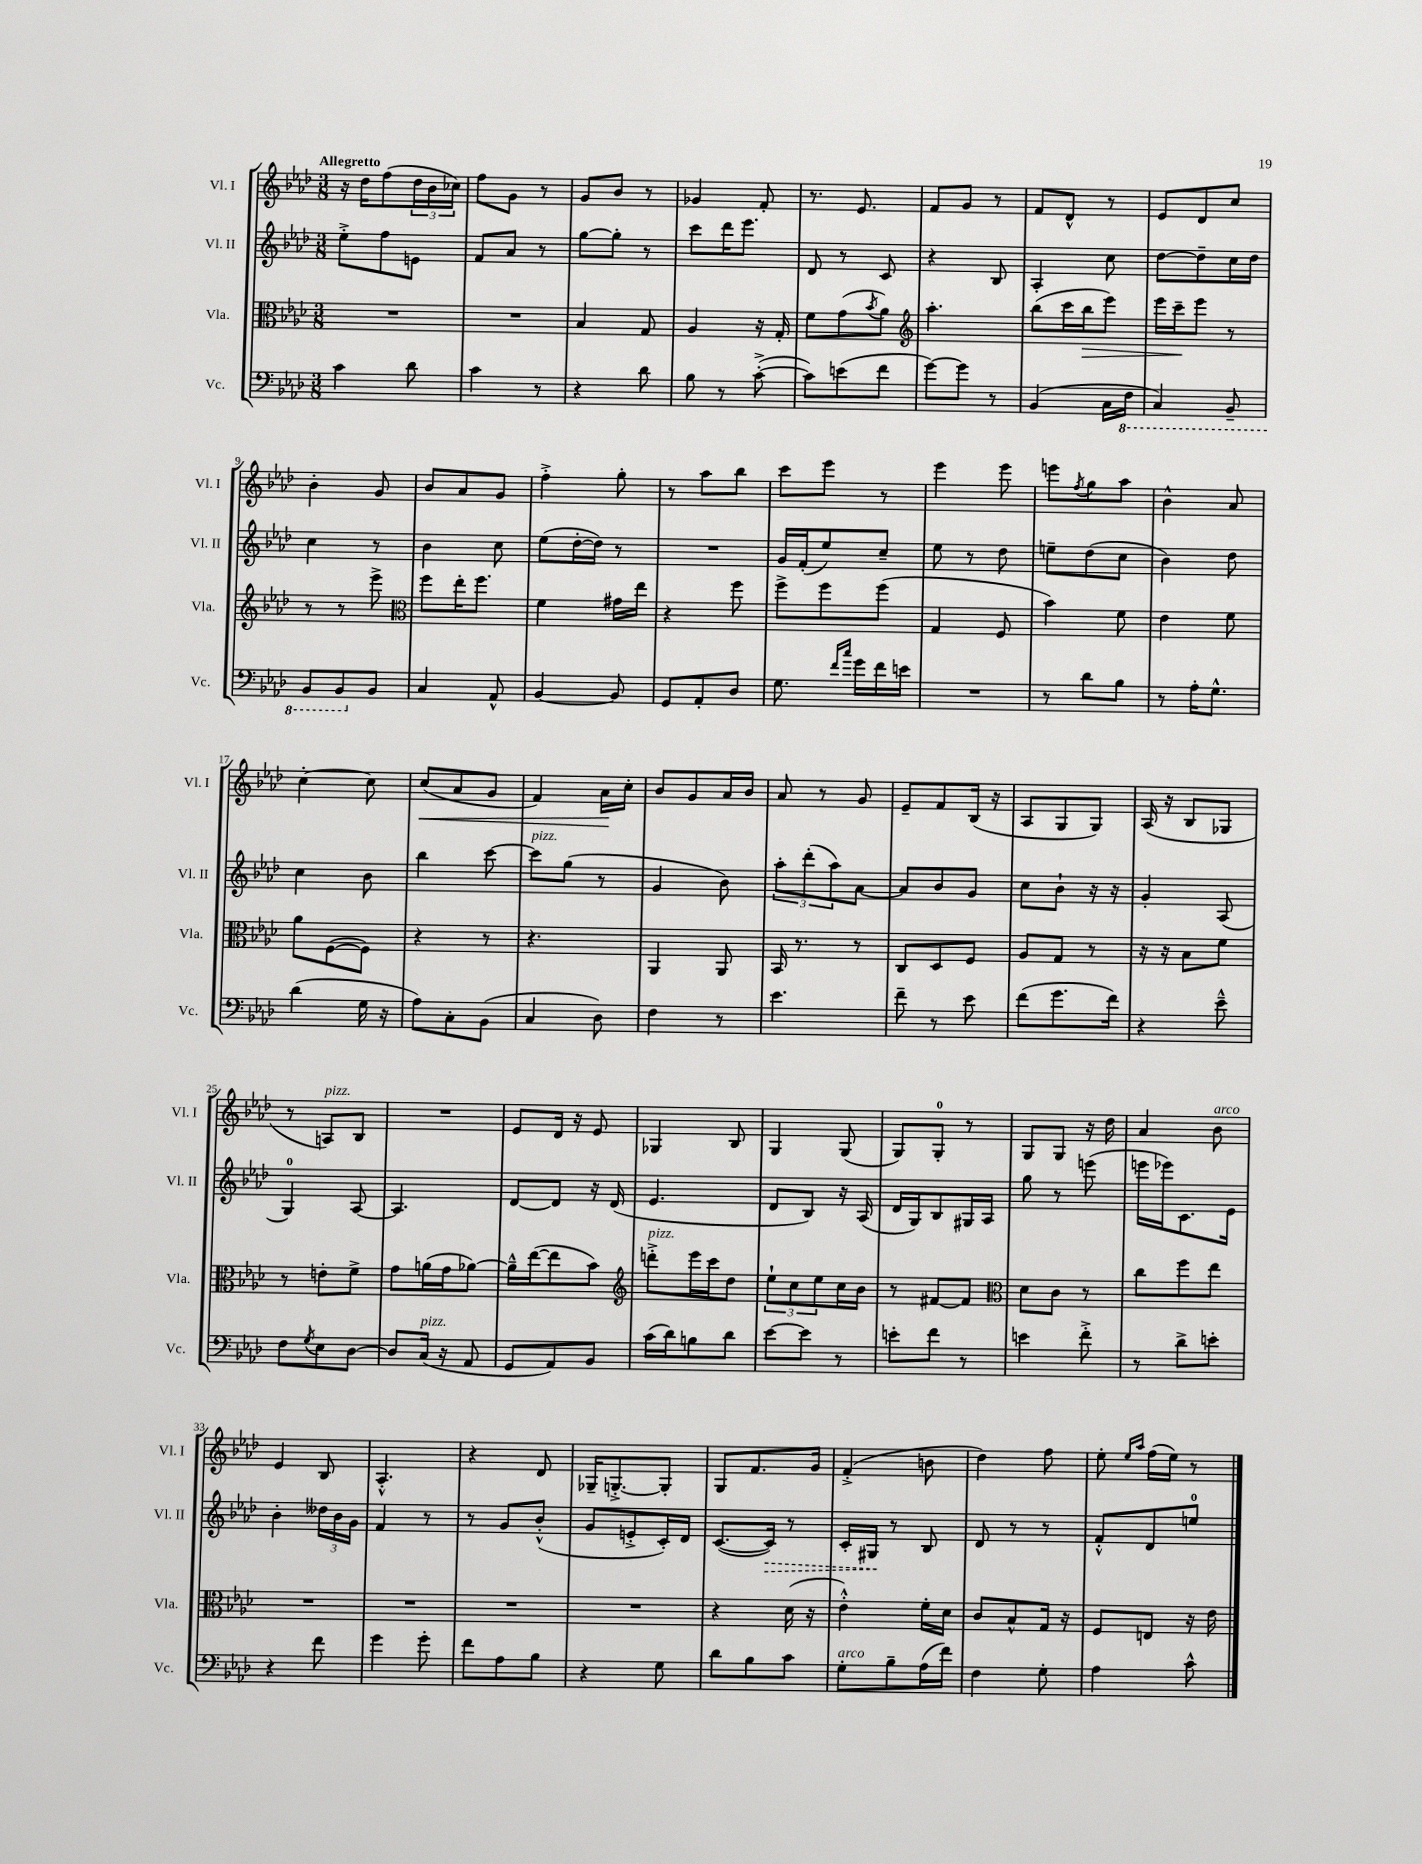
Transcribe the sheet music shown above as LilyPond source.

<<
\new StaffGroup <<
\new Staff = "s0" \with { instrumentName = "Vl. I" shortInstrumentName = "Vl. I" } {
    \clef treble \key aes \major \numericTimeSignature \time 3/8 \tempo "Allegretto"
    r16 des''16 f''8( \tuplet 3/2 { des''16 bes'16 ces''16) } |
    f''8 g'8 r8 |
    g'8 bes'8 r8 |
    ges'4 f'8-. |
    r8. ees'8. |
    f'8 g'8 r8 |
    f'8 des'8-^ r8 |
    ees'8 des'8 c''8 |
    bes'4-. g'8 |
    bes'8 aes'8 g'8 |
    f''4-.-> g''8-. |
    r8 aes''8 bes''8 |
    c'''8 ees'''8 r8 |
    ees'''4 ees'''8 |
    e'''8 \acciaccatura { f''8 } g''8 aes''8 |
    bes'4-^ aes'8 |
    c''4~-. c''8 |
    c''8\<( aes'8 g'8 |
    f'4) aes'16\! c''16-. |
    bes'8 g'8 aes'16 bes'16 |
    aes'8 r8 g'8 |
    ees'8-- f'8 bes16( r16 |
    aes8 g8 g8) |
    aes16( r16 bes8 ges8 |
    r8 a8^\markup { \italic "pizz." }) bes8 |
    R4. |
    ees'8 des'16 r16 ees'8 |
    ges4 bes8 |
    g4 g8( |
    g8) g8-0-. r8 |
    g8 g8 r16 des''16 |
    aes'4 bes'8^\markup { \italic "arco" } |
    ees'4 bes8 |
    aes4.-.-^ |
    r4 des'8 |
    ges16-- g8.~-.-> g8-. |
    g8 f'8. g'16 |
    f'4-.->( b'8 |
    des''4) f''8 |
    ees''8-. \grace { ees''16 aes''16 } f''16( ees''16) r8 \bar "|." |
}
\new Staff = "s1" \with { instrumentName = "Vl. II" shortInstrumentName = "Vl. II" } {
    \clef treble \key aes \major \numericTimeSignature \time 3/8
    ees''8-.-> f''8 e'8 |
    f'8 aes'8 r8 |
    g''8~ g''8-. r8 |
    c'''8 des'''16 ees'''8. |
    des'8 r8 c'8 |
    r4 bes8 |
    aes4-. c''8 |
    des''8~ des''8-- c''16 des''16 |
    c''4 r8 |
    bes'4 c''8 |
    ees''8( des''16~-. des''16) r8 |
    R4. |
    g'16 f'16-.( ees''8) c''8-- |
    ees''8 r8 des''8 |
    e''8-- des''8( c''8 |
    bes'4) des''8 |
    c''4 bes'8 |
    bes''4 c'''8~ |
    c'''8^\markup { \italic "pizz." } g''8( r8 |
    g'4 bes'8) |
    \tuplet 3/2 { aes''8-. des'''8-.( aes''8) } aes'8~ |
    aes'8 bes'8 g'8 |
    c''8 bes'8-! r16 r16 |
    g'4-. aes8( |
    g4-0) aes8~ |
    aes4. |
    des'8~ des'8 r16 des'16( |
    ees'4. |
    des'8 bes8) r16 aes16( |
    des'16 g16) bes8 gis16 aes16 |
    g''8 r8 e'''8( |
    e'''16 ees'''16) c'8. ees'16 |
    bes'4-. \tuplet 3/2 { deses''16 bes'16 g'16 } |
    f'4 r8 |
    r8 g'8 bes'8-.-^( |
    g'8 e'8-.-> c'16-.) des'16 |
    c'8.~( \once \override Hairpin.style = #'dashed-line c'16\>) r8 |
    c'16-. gis16\! r8 bes8 |
    des'8 r8 r8 |
    f'8-.-^ des'8 e''8-0 \bar "|." |
}
\new Staff = "s2" \with { instrumentName = "Vla." shortInstrumentName = "Vla." } {
    \clef alto \key aes \major \numericTimeSignature \time 3/8
    R4. |
    R4. |
    bes4 g8 |
    aes4 r16 g16-. |
    f'8 g'8( \acciaccatura { bes'8 } aes'8) |
    \clef treble aes''4.-. |
    bes''8( c'''16 bes''16\> ees'''8) |
    ees'''16 c'''16--\! ees'''8 r8 |
    r8 r8 ees'''8-> |
    \clef alto f''8 ees''16-. f''8. |
    f'4 gis'16 ees''16 |
    r4 f''8 |
    f''8-> f''8 f''8( |
    g4 f8 |
    bes'4) f'8 |
    ees'4 f'8 |
    aes'8 f8~( f8) |
    r4 r8 |
    r4. |
    aes,4 aes,8 |
    bes,16 r8. r8 |
    c8 des8 f8 |
    aes8 g8 r8 |
    r16 r16 bes8 f'8 |
    r8 e'8-. f'8-> |
    g'8 a'16( g'16 aes'8~) |
    aes'16---^ ees''16~( ees''8 bes'8) |
    \clef treble d'''8-.->^\markup { \italic "pizz." } ees'''16 c'''16 des''8 |
    \tuplet 3/2 { ees''8-! c''8 ees''8 } c''16 bes'16 |
    r8 fis'8~ fis'8 |
    \clef alto des'8 c'8 r8 |
    c''8 f''8 ees''8 |
    R4. |
    R4. |
    R4. |
    R4. |
    r4 des'16( r16 |
    ees'4-.-^) f'16-. des'16 |
    c'8 bes8-^ g16 r16 |
    f8 e8 r16 ees'16 \bar "|." |
}
\new Staff = "s3" \with { instrumentName = "Vc." shortInstrumentName = "Vc." } {
    \clef bass \key aes \major \numericTimeSignature \time 3/8
    c'4 des'8 |
    c'4 r8 |
    r4 des'8 |
    bes8 r8 c'8~-.->( |
    c'8) e'8( f'8 |
    g'8~) g'8 r8 |
    bes,4( c16 \ottava #-1 f,16 |
    c,4) bes,,8-- |
    bes,,8 bes,,8 \ottava #0 bes,8 |
    c4 aes,8-^ |
    bes,4~ bes,8 |
    g,8 aes,8-. des8 |
    g8. \grace { f'16 c''16 } g'16 f'16 e'16 |
    R4. |
    r8 des'8 bes8 |
    r8 aes16-. g8.-^ |
    des'4( g16 r16 |
    aes8) c8-. bes,8( |
    c4 des8) |
    f4 r8 |
    ees'4. |
    f'8-- r8 ees'8 |
    f'8( g'8. f'16) |
    r4 ees'8---^ |
    f8 \acciaccatura { g8 } ees8 des8~ |
    des8 c16^\markup { \italic "pizz." }( r16 aes,8 |
    g,8 aes,8) bes,8 |
    c'16( des'16) b8 des'8 |
    ees'8~ ees'8 r8 |
    e'8-. f'8 r8 |
    e'4 f'8-.-> |
    r8 des'8-> e'8-. |
    r4 f'8 |
    g'4 g'8-. |
    f'8 aes8 bes8 |
    r4 g8 |
    des'8 bes8 c'8 |
    g8-.^\markup { \italic "arco" } bes8-- aes16( f'16) |
    f4 g8-. |
    aes4 c'8-^ \bar "|." |
}
>>
>>
